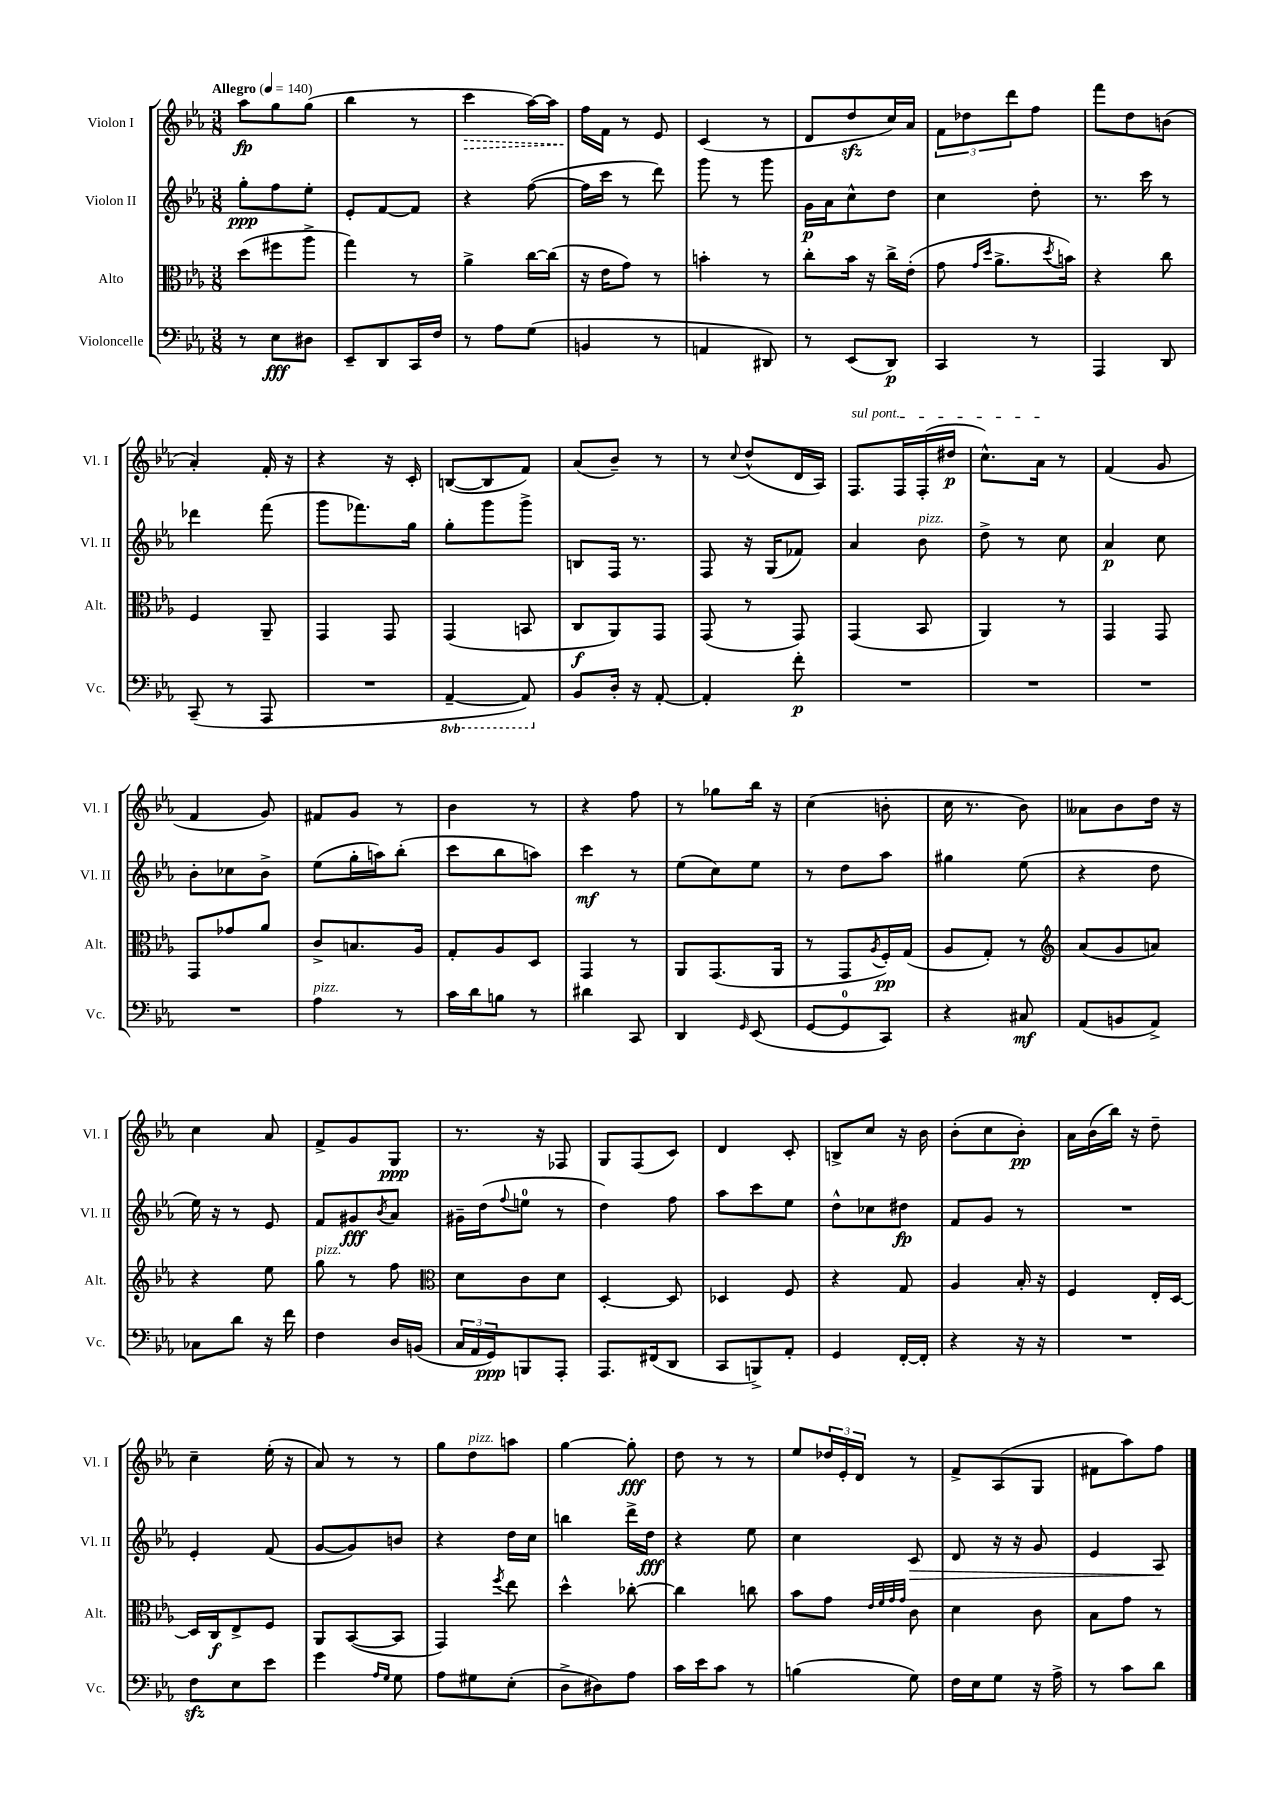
<<
\new StaffGroup <<
\new Staff = "s0" \with { instrumentName = "Violon I" shortInstrumentName = "Vl. I" } {
    \clef treble \key ees \major \numericTimeSignature \time 3/8 \tempo "Allegro" 4 = 140
    aes''8\fp g''8 g''8( |
    bes''4 r8 |
    \once \override Hairpin.style = #'dashed-line c'''4\> aes''16~) aes''16 |
    f''16\! f'16 r8 ees'8 |
    c'4( r8 |
    d'8 d''8\sfz c''16) aes'16 |
    \tuplet 3/2 { f'8 des''8 d'''8 } f''8 |
    f'''8 d''8 b'8( |
    aes'4-.) f'16-. r16 |
    r4 r16 c'16-. |
    b8~( b8 f'8) |
    aes'8( bes'8--) r8 |
    r8 \appoggiatura { c''8 } d''8-^( d'16 aes16) |
    \once \override TextSpanner.bound-details.left.text = \markup { \italic "sul pont." } f8.\startTextSpan f16 f16-.( dis''16\p |
    c''8.-^) aes'16\stopTextSpan r8 |
    f'4( g'8 |
    f'4 g'8) |
    fis'8 g'8 r8 |
    bes'4 r8 |
    r4 f''8 |
    r8 ges''8 bes''16 r16 |
    c''4( b'8-. |
    c''16 r8. bes'8) |
    aeses'8 bes'8 d''16 r16 |
    c''4 aes'8 |
    f'8-> g'8 g8\ppp |
    r8. r16 fes8 |
    g8 f8( c'8) |
    d'4 c'8-. |
    b8-> c''8 r16 bes'16 |
    bes'8-.( c''8 bes'8-.\pp) |
    aes'16 bes'16( bes''16) r16 d''8-- |
    c''4-- ees''16-.( r16 |
    aes'8) r8 r8 |
    g''8 d''8^\markup { \italic "pizz." } a''8 |
    g''4~ g''8-.\fff |
    d''8 r8 r8 |
    ees''8 \tuplet 3/2 { des''16 ees'16-. d'16 } r8 |
    f'8-> aes8( g8 |
    fis'8 aes''8) f''8 \bar "|." |
}
\new Staff = "s1" \with { instrumentName = "Violon II" shortInstrumentName = "Vl. II" } {
    \clef treble \key ees \major \numericTimeSignature \time 3/8
    g''8-.\ppp f''8 ees''8-. |
    ees'8-. f'8~ f'8 |
    r4 f''8~( |
    f''16 c'''16 r8 d'''8) |
    g'''8 r8 g'''8 |
    g'16\p aes'16 c''8-^ d''8 |
    c''4 d''8-. |
    r8. c'''16 r8 |
    des'''4 f'''8( |
    g'''8 fes'''8.) g''16 |
    g''8-. g'''8 g'''8-> |
    b8 f16 r8. |
    f8 r16 g16( fes'8) |
    aes'4 bes'8^\markup { \italic "pizz." } |
    d''8-> r8 c''8 |
    aes'4\p c''8 |
    bes'8-. ces''8 bes'8-> |
    ees''8( g''16-. a''16) bes''8-.( |
    c'''8 bes''8 a''8) |
    c'''4\mf r8 |
    ees''8( c''8) ees''8 |
    r8 d''8 aes''8 |
    gis''4 ees''8( |
    r4 d''8 |
    ees''16) r16 r8 ees'8 |
    f'8 gis'8\fff \acciaccatura { bes'8 } aes'8 |
    gis'16-- d''16( \appoggiatura { f''8 } e''8-0 r8 |
    d''4) f''8 |
    aes''8 c'''8 ees''8 |
    d''8-^ ces''8 dis''8\fp |
    f'8 g'8 r8 |
    R4. |
    ees'4-. f'8( |
    g'8~ g'8) b'8 |
    r4 d''16 c''16 |
    b''4 d'''16-> d''16\fff |
    r4 ees''8 |
    c''4 c'8\> |
    d'8 r16 r16 g'8 |
    ees'4 aes8\! \bar "|." |
}
\new Staff = "s2" \with { instrumentName = "Alto" shortInstrumentName = "Alt." } {
    \clef alto \key ees \major \numericTimeSignature \time 3/8
    d''8( fis''8 aes''8-> |
    g''4) r8 |
    aes'4-> c''16~ c''16( |
    r16 ees'16 g'8) r8 |
    b'4-. r8 |
    c''8-. bes'16 r16 c''16-> ees'16-.( |
    g'8 \grace { g'16 d''16 } aes'8.-> \acciaccatura { d''8 } b'16) |
    r4 c''8 |
    f4 aes,8-- |
    g,4 g,8 |
    g,4( b,8 |
    c8\f aes,8) g,8 |
    g,8( r8 g,8) |
    g,4( bes,8 |
    aes,4) r8 |
    g,4 g,8 |
    g,8 ges'8 aes'8 |
    c'8-> b8. aes16 |
    g8-. aes8 d8 |
    g,4 r8 |
    aes,8 g,8.( aes,16 |
    r8 g,8 \acciaccatura { aes8 } f16-.\pp) g16( |
    aes8 g8-.) r8 |
    \clef treble aes'8( g'8 a'8) |
    r4 ees''8 |
    g''8^\markup { \italic "pizz." } r8 f''8 |
    \clef alto d'8 c'8 d'8 |
    d4~-. d8 |
    des4 f8 |
    r4 g8 |
    aes4 bes16-. r16 |
    f4 ees16-. d16~ |
    d16 c16\f ees8-> f8 |
    aes,8 bes,8~( bes,8 |
    g,4) \acciaccatura { f''8 } ees''8 |
    d''4-^ ces''8~-. |
    ces''4 c''8 |
    bes'8 g'8 \grace { ees'32 f'32 g'32 g'32 } c'8 |
    d'4 c'8 |
    bes8 g'8 r8 \bar "|." |
}
\new Staff = "s3" \with { instrumentName = "Violoncelle" shortInstrumentName = "Vc." } {
    \clef bass \key ees \major \numericTimeSignature \time 3/8 \set Staff.ottavationMarkups = #ottavation-simple-ordinals
    r8 ees8\fff dis8 |
    ees,8-- d,8 c,16 f16 |
    r8 aes8 g8( |
    b,4 r8 |
    a,4 dis,8) |
    r8 ees,8( d,8\p) |
    c,4 r8 |
    aes,,4 d,8 |
    c,8--( r8 aes,,8 |
    R4. |
    \ottava #-1 aes,,4~-- aes,,8) \ottava #0 |
    bes,8 d16-. r16 aes,8~-. |
    aes,4-. f'8-.\p |
    R4. |
    R4. |
    R4. |
    R4. |
    aes4^\markup { \italic "pizz." } r8 |
    c'16 d'16 b8 r8 |
    dis'4 c,8 |
    d,4 \grace { g,16 } ees,8( |
    g,8~ g,8-0 c,8) |
    r4 cis8\mf |
    aes,8( b,8 aes,8->) |
    ces8 d'8 r16 f'16 |
    f4 d16 b,16( |
    \tuplet 3/2 { c16 aes,16 g,16\ppp) } b,,8 aes,,8-. |
    aes,,8. fis,16( d,8 |
    c,8 b,,8->) aes,8-. |
    g,4 f,16~-. f,16-. |
    r4 r16 r16 |
    R4. |
    f8\sfz ees8 ees'8 |
    g'4 \grace { aes16 g16 } g8 |
    aes8 gis8 ees8-.( |
    d8-> dis8) aes8 |
    c'16 ees'16 c'8 r8 |
    b4( g8) |
    f16 ees16 g8 r16 aes16-> |
    r8 c'8 d'8 \bar "|." |
}
>>
>>
\layout { \context { \Score \remove "Bar_number_engraver" } }
